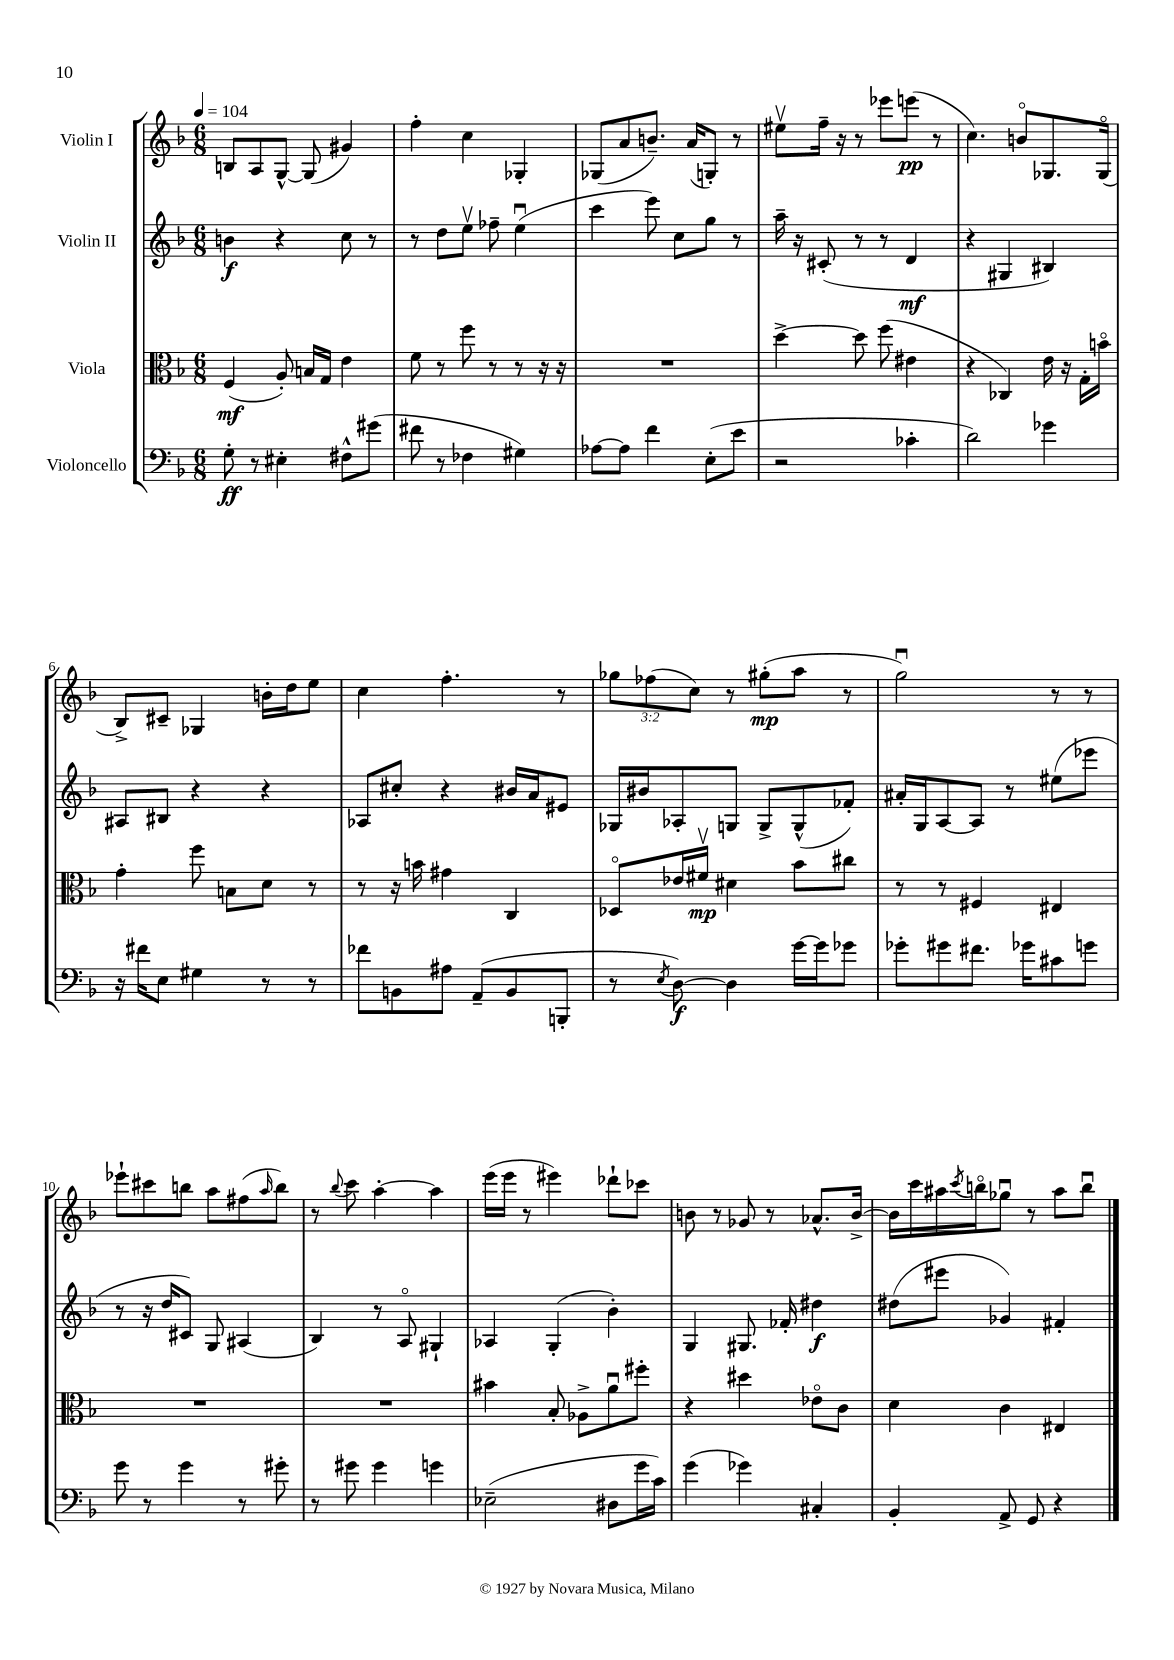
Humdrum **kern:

**kern	**dynam	**kern	**dynam	**kern	**dynam	**kern	**dynam
*part4	*part4	*part3	*part3	*part2	*part2	*part1	*part1
*staff4	*staff4	*staff3	*staff3	*staff2	*staff2	*staff1	*staff1
*I"Violoncello	*	*I"Viola	*	*I"Violin II	*	*I"Violin I	*
*clefF4	*	*clefC3	*	*clefG2	*	*clefG2	*
*k[b-]	*	*k[b-]	*	*k[b-]	*	*k[b-]	*
*M6/8	*	*M6/8	*	*M6/8	*	*M6/8	*
*MM104	*	*MM104	*	*MM104	*	*MM104	*
=1	=1	=1	=1	=1	=1	=1	=1
8G'\	ff	(4F/	mf	4bn\	f	8Bn/L	.
8r	.	.	.	.	.	8A/	.
4E#X'\	.	8A'/)	.	4r	.	[8G^^/J	.
.	.	16Bn/LL	.	.	.	(8G/]	.
.	.	16G/JJ	.	.	.	.	.
8F#X^^\L	.	4e\	.	8cc\	.	4g#X/)	.
(8g#X\J	.	.	.	8r	.	.	.
=2	=2	=2	=2	=2	=2	=2	=2
8f#X\	.	8f\	.	8r	.	4ff'\	.
8r	.	8r	.	8dd\L	.	.	.
4F-X\	.	8ff\	.	8eev\J	.	4cc\	.
.	.	8r	.	8ff-X~\	.	.	.
4G#X\)	.	8r	.	(4eeu\	.	4G-X'/	.
.	.	16r	.	.	.	.	.
.	.	16r	.	.	.	.	.
=3	=3	=3	=3	=3	=3	=3	=3
[8A-X\L	.	2.r	.	4ccc\	.	(8G-X/L	.
8A-\J]	.	.	.	.	.	8a/	.
4f\	.	.	.	8eee\)	.	8.bn~/J)	.
.	.	.	.	8cc\L	.	.	.
.	.	.	.	.	.	(16a/KL	.
(8E'\L	.	.	.	8gg\J	.	8Gn'/J)	.
8e\J	.	.	.	8r	.	8r	.
=4	=4	=4	=4	=4	=4	=4	=4
2r	.	[4dd^\	.	16aa~\	.	8ee#Xv\L	.
.	.	.	.	16r	.	.	.
.	.	.	.	(8c#X'/	.	16ff~\Jk	.
.	.	.	.	.	.	16r	.
.	.	8dd\]	.	8r	.	8r	.
.	.	(8ff\	.	8r	.	8eee-X\L	.
4c-X'\	.	4e#X\	.	4d/	mf	(8eeen\J	pp
.	.	.	.	.	.	8r	.
=5	=5	=5	=5	=5	=5	=5	=5
2d\)	.	4r	.	4r	.	4.cc\)	.
.	.	4C-X/)	.	4G#X/	.	.	.
.	.	.	.	.	.	8bn/L	.
4g-X\	.	16e\	.	4B#X/)	.	8.G-X/	.
.	.	16r	.	.	.	.	.
.	.	16G'\LL	.	.	.	.	.
.	.	16bn\JJ	.	.	.	(16G-/Jk	.
!!LO:LB:g=z
=6	=6	=6	=6	=6	=6	=6	=6
16r	.	4g'\	.	8A#X/L	.	8B-^/L)	.
16f#X\KL	.	.	.	.	.	.	.
8E\J	.	.	.	8B#X/J	.	8c#X~/J	.
4G#X\	.	8ff\	.	4r	.	4G-X/	.
.	.	8Bn\L	.	.	.	.	.
8r	.	8d\J	.	4r	.	16bn'\LL	.
.	.	.	.	.	.	16dd\J	.
8r	.	8r	.	.	.	8ee\J	.
=7	=7	=7	=7	=7	=7	=7	=7
8f-X\L	.	8r	.	8A-X/L	.	4cc\	.
8BBn\	.	16r	.	8cc#X'/J	.	.	.
.	.	16bn\	.	.	.	.	.
8A#X\J	.	4g#X\	.	4r	.	4.ff'\	.
(8AA~/L	.	.	.	.	.	.	.
8BB/	.	4C/	.	16b#X/LL	.	.	.
.	.	.	.	16a/J	.	.	.
8BBBn'/J	.	.	.	8e#X/J	.	8r	.
=8	=8	=8	=8	=8	=8	=8	=8
8r	.	8D-X/L	.	16G-X/LL	.	12gg-X\L	.
.	.	.	.	16b#X/J	.	.	.
.	.	.	.	.	.	(12ff-X\	.
8qE/	.	.	.	.	.	.	.
[8D\)	f	16e-X/L	.	8A-X'/	.	.	.
.	.	.	.	.	.	12cc\J)	.
.	.	16f#Xv/JJ	mp	.	.	.	.
4D\]	.	4d#X\	.	8Gn/J	.	8r	.
.	.	.	.	8G^/L	.	(8gg#X'\L	mp
[16g\LL	.	8b-\L	.	(8G^^/	.	8aa\J	.
16g\J]	.	.	.	.	.	.	.
8g-X\J	.	8cc#X\J	.	8f-X'/J)	.	8r	.
=9	=9	=9	=9	=9	=9	=9	=9
8g-X'\L	.	8r	.	16a#X'/LL	.	2ggu\)	.
.	.	.	.	16G/J	.	.	.
8g#X\	.	8r	.	[8A/	.	.	.
8.f#X\J	.	4F#X/	.	8A/J]	.	.	.
.	.	.	.	8r	.	.	.
16g-X\KL	.	.	.	.	.	.	.
8c#X\	.	4E#X/	.	(8ee#X\L	.	8r	.
8gn\J	.	.	.	8eee-X\J	.	8r	.
!!LO:LB:g=z
=10	=10	=10	=10	=10	=10	=10	=10
8g\	.	2.r	.	8r	.	8eee-X`\L	.
8r	.	.	.	16r	.	8ccc#X\	.
.	.	.	.	16dd/KL	.	.	.
4g\	.	.	.	8c#X/J)	.	8bbn\J	.
.	.	.	.	8G/	.	8aa\L	.
8r	.	.	.	(4A#X/	.	(8ff#X\	.
.	.	.	.	.	.	16qqaa/	.
8g#X'\	.	.	.	.	.	8bb\J)	.
=11	=11	=11	=11	=11	=11	=11	=11
8r	.	2.r	.	4B-/)	.	8r	.
.	.	.	.	.	.	8qqbb-/	.
8g#X\	.	.	.	.	.	8ccc\	.
4g#\	.	.	.	8r	.	[4aa'\	.
.	.	.	.	8A/	.	.	.
4gn\	.	.	.	4G#X`/	.	4aa\]	.
=12	=12	=12	=12	=12	=12	=12	=12
(2E-X~\	.	4b#X\	.	4A-X/	.	(16eee\LL	.
.	.	.	.	.	.	16eee\JJ	.
.	.	.	.	.	.	8r	.
.	.	8B-'/	.	(4G'/	.	4eee#X\)	.
.	.	8A-X^\L	.	.	.	.	.
8D#X\L	.	8au\	.	4b-'\)	.	8ddd-X`\L	.
16g\L	.	8ff#X'\J	.	.	.	8ccc-X\J	.
16c\JJ)	.	.	.	.	.	.	.
=13	=13	=13	=13	=13	=13	=13	=13
(4g\	.	4r	.	4G/	.	8bn\	.
.	.	.	.	.	.	8r	.
4g-X\)	.	4dd#X\	.	8.G#X/	.	8g-X/	.
.	.	.	.	.	.	8r	.
.	.	.	.	16f-X'/	.	.	.
4C#X'/	.	8e-X\L	.	4dd#X\	f	8.a-X^^/L	.
.	.	8c\J	.	.	.	.	.
.	.	.	.	.	.	[16b^/Jk	.
=14	=14	=14	=14	=14	=14	=14	=14
4BB-'/	.	4d\	.	(8dd#X\L	.	16b\LL]	.
.	.	.	.	.	.	16ccc\	.
.	.	.	.	8eee#X\J	.	16aa#X\	.
.	.	.	.	.	.	8qccc/	.
.	.	.	.	.	.	16bbn\J	.
8AA^/	.	4c\	.	4g-X/)	.	8gg-Xu\J	.
8GG/	.	.	.	.	.	8r	.
4r	.	4E#X/	.	4f#X'/	.	8aa#\L	.
.	.	.	.	.	.	8bbu\J	.
==	==	==	==	==	==	==	==
*-	*-	*-	*-	*-	*-	*-	*-
